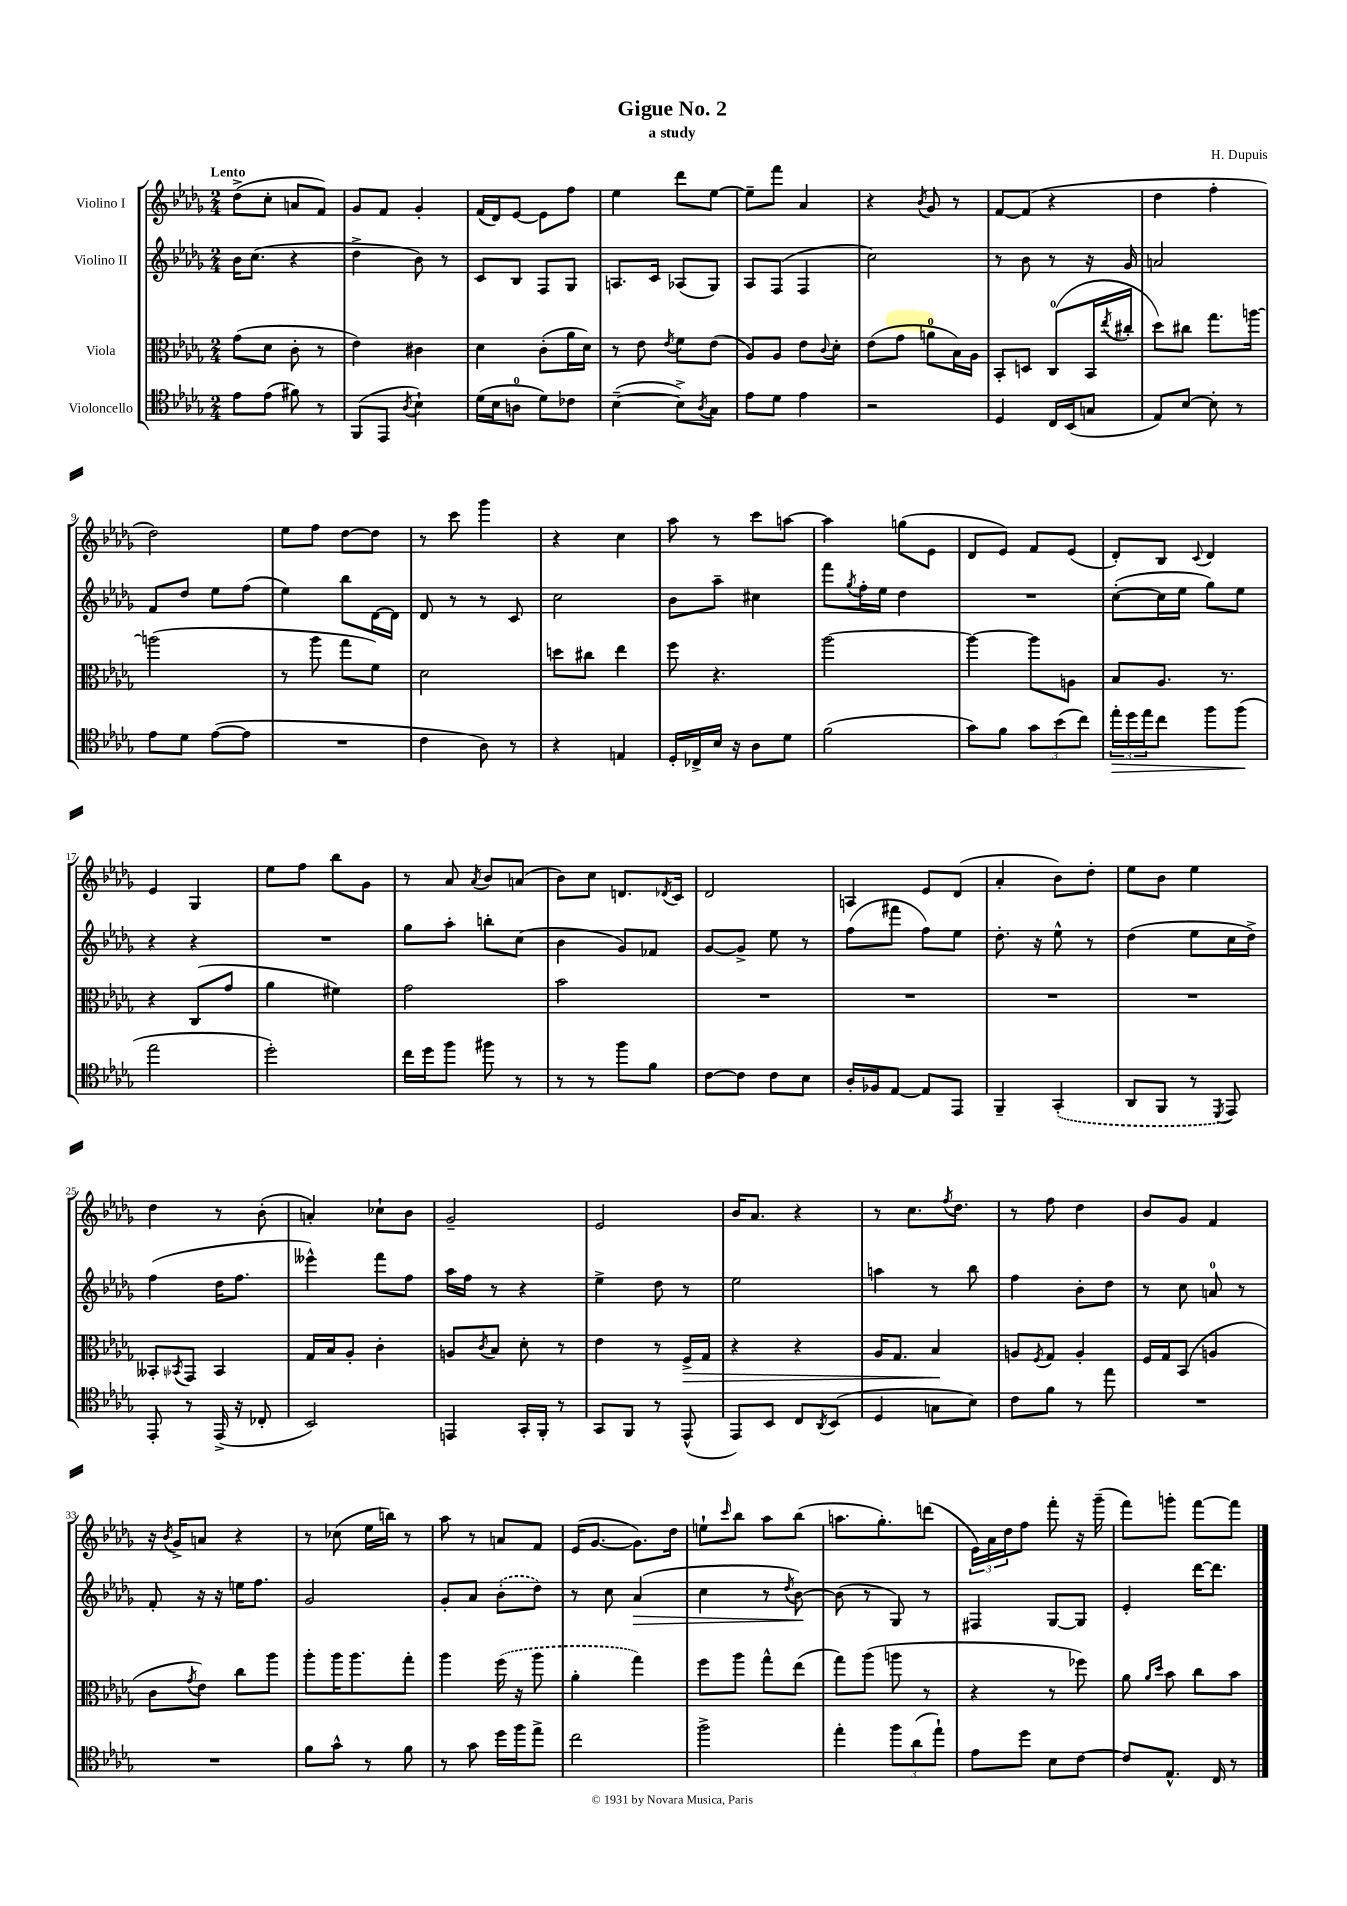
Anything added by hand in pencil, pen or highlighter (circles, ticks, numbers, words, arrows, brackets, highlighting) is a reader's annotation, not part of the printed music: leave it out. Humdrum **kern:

**kern	**dynam	**kern	**dynam	**kern	**dynam	**kern
*part4	*part4	*part3	*part3	*part2	*part2	*part1
*staff4	*staff4	*staff3	*staff3	*staff2	*staff2	*staff1
*I"Violoncello	*	*I"Viola	*	*I"Violino II	*	*I"Violino I
*clefC4	*	*clefC3	*	*clefG2	*	*clefG2
*k[b-e-a-d-g-]	*	*k[b-e-a-d-g-]	*	*k[b-e-a-d-g-]	*	*k[b-e-a-d-g-]
*M2/4	*	*M2/4	*	*M2/4	*	*M2/4
=1	=1	=1	=1	=1	=1	=1
!	!	!	!	!	!	!LO:TX:a:B:t=Lento
8e-\L	.	(8g-\L	.	16b-\KL	.	(8dd-^\L
.	.	.	.	(8.cc\J	.	.
(8e-\J	.	8d-\J	.	.	.	8cc'\J
8f#X\)	.	8c'\	.	4r	.	8an/L
8r	.	8r	.	.	.	8f/J)
=2	=2	=2	=2	=2	=2	=2
(8FF/L	.	4e-\)	.	4dd-^\	.	8g-/L
8EE-/J	.	.	.	.	.	8f/J
8qA-/	.	.	.	.	.	.
4B-`\)	.	4c#X\	.	8b-\)	.	4g-'/
.	.	.	.	8r	.	.
=3	=3	=3	=3	=3	=3	=3
(16d-\LL	.	4d-\	.	8c/L	.	(16f/LL
16B-\J	.	.	.	.	.	16d-/J)
8An\J	.	.	.	8B-/J	.	[8e-/J
8d-\L)	.	(8c'\L	.	8F/L	.	8e-\L]
8c-X\J	.	16a-\L	.	8G-/J	.	8ff\J
.	.	16d-\JJ)	.	.	.	.
=4	=4	=4	=4	=4	=4	=4
([4B-~\	.	8r	.	8.An/L	.	4ee-\
.	.	8e-\	.	.	.	.
.	.	.	.	16c/Jk	.	.
.	.	8qe-/	.	.	.	.
8B-^\L])	.	8f\L	.	(8A-X/L	.	8ddd-\L
8qA-/	.	.	.	.	.	.
8G-\J	.	(8e-\J	.	8G-/J)	.	[8ee-\J
=5	=5	=5	=5	=5	=5	=5
8e-\L	.	8A-/L)	.	8A-/L	.	8ee-~\L]
8d-\J	.	8A-/J	.	(8F/J	.	8fff\J
4e-\	.	8e-\L	.	4F/	.	4a-/
.	.	8qqc/	.	.	.	.
.	.	8d-'\J	.	.	.	.
=6	=6	=6	=6	=6	=6	=6
2r	.	(8e-\L	.	2cc\)	.	4r
.	.	8g-\J	.	.	.	.
.	.	.	.	.	.	8qb-/
.	.	8an\L	.	.	.	8g-/
.	.	16B-\L)	.	.	.	8r
.	.	16A-\JJ	.	.	.	.
=7	=7	=7	=7	=7	=7	=7
4D-/	.	8BB-'/L	.	8r	.	[8f/L
.	.	8Dn/J	.	8b-\	.	(8f/J]
16C/LL	.	(8C/L	.	8r	.	4r
(16BB-/J	.	.	.	.	.	.
8Gn/J	.	16BB-/L	.	16r	.	.
.	.	8qee-/	.	.	.	.
.	.	16cc#X'/JJ	.	16g-/	.	.
=8	=8	=8	=8	=8	=8	=8
8E-/L)	.	8dd-\L)	.	2an/	.	4dd-\
[8B-/J	.	8cc#X\J	.	.	.	.
8B-'\]	.	8.gg-\L	.	.	.	4ff'\
8r	.	.	.	.	.	.
.	.	[16aan\Jk	.	.	.	.
!!LO:LB:g=z
=9	=9	=9	=9	=9	=9	=9
8e-\L	.	(2aan\]	.	8f/L	.	2dd-\)
8d-\J	.	.	.	8dd-/J	.	.
([8e-\L	.	.	.	8ee-\L	.	.
8e-\J]	.	.	.	(8ff\J	.	.
=10	=10	=10	=10	=10	=10	=10
2r	.	8r	.	4ee-\)	.	8ee-\L
.	.	8aa-\	.	.	.	8ff\J
.	.	8gg-\L	.	8bb-\L	.	[8dd-\L
.	.	8f\J)	.	[16d-\L	.	8dd-\J]
.	.	.	.	16d-\JJ]	.	.
=11	=11	=11	=11	=11	=11	=11
4c\	.	2d-\	.	8d-/	.	8r
.	.	.	.	8r	.	8ccc\
8A-\)	.	.	.	8r	.	4ggg-\
8r	.	.	.	8c/	.	.
=12	=12	=12	=12	=12	=12	=12
4r	.	8ddn\L	.	2cc\	.	4r
.	.	8cc#X\J	.	.	.	.
4En/	.	4ee-\	.	.	.	4cc\
=13	=13	=13	=13	=13	=13	=13
16D-'/LL	.	8ff\	.	8b-\L	.	8aa-\
16C-X^/	.	.	.	.	.	.
16B-/JJ	.	4.r	.	8aa-~\J	.	8r
16r	.	.	.	.	.	.
8A-\L	.	.	.	4cc#X\	.	8ccc\L
8d-\J	.	.	.	.	.	[8aan\J
=14	=14	=14	=14	=14	=14	=14
(2f\	.	[2aa-\	.	8fff\L	.	4aa\]
.	.	.	.	8qgg-/	.	.
.	.	.	.	16ff'\L	.	.
.	.	.	.	16ee-\JJ	.	.
.	.	.	.	4dd-\	.	(8ggn\L
.	.	.	.	.	.	8e-\J
=15	=15	=15	=15	=15	=15	=15
8g-\L)	.	4aa-\_	.	2r	.	8d-/L
8f\J	.	.	.	.	.	8e-/J)
12g-\L	.	8aa-\L]	.	.	.	8f/L
(12b-\	.	.	.	.	.	.
.	.	8An\J	.	.	.	(8e-/J
12cc\J)	.	.	.	.	.	.
=16	=16	=16	=16	=16	=16	=16
!	!LO:HP:b	!	!	!	!	!
24ee-'\LL	>	8B-/L	.	([8cc'\L	.	8d-'/L)
24dd-\	.	.	.	.	.	.
24ee-\J	.	.	.	.	.	.
8cc\J	.	8.A-/J	.	16cc\L]	.	8B-/J
.	.	.	.	16ee-\JJ	.	.
.	.	.	.	.	.	8qqc/
8ff\L	.	.	.	8gg-\L)	.	4d-/
.	.	8.r	.	.	.	.
(8ff\J	.	.	.	8ee-\J	.	.
.	]	.	.	.	.	.
!!LO:LB:g=z
=17	=17	=17	=17	=17	=17	=17
2ee-\	.	4r	.	4r	.	4e-/
.	.	(8C/L	.	4r	.	4G-/
.	.	8g-/J	.	.	.	.
=18	=18	=18	=18	=18	=18	=18
2dd-'\)	.	4a-\	.	2r	.	8ee-\L
.	.	.	.	.	.	8ff\J
.	.	4f#X\)	.	.	.	8bb-\L
.	.	.	.	.	.	8g-\J
=19	=19	=19	=19	=19	=19	=19
16cc\LL	.	2g-\	.	8gg-\L	.	8r
16dd-\J	.	.	.	.	.	.
8ff\J	.	.	.	8aa-'\J	.	8a-/
.	.	.	.	.	.	8qa-/
8ff#X\	.	.	.	8bbn'\L	.	8b-/L
8r	.	.	.	(8cc\J	.	(8an/J
=20	=20	=20	=20	=20	=20	=20
8r	.	2b-\	.	4b-\	.	8b-\L)
8r	.	.	.	.	.	8cc\J
8ff\L	.	.	.	8g-/L)	.	8.dn/L
8f\J	.	.	.	8f-X/J	.	.
.	.	.	.	.	.	8qd-X/
.	.	.	.	.	.	16c/Jk
=21	=21	=21	=21	=21	=21	=21
[8c\L	.	2r	.	[8g-/L	.	2d-/
8c\J]	.	.	.	8g-^/J]	.	.
8c\L	.	.	.	8ee-\	.	.
8B-\J	.	.	.	8r	.	.
=22	=22	=22	=22	=22	=22	=22
16A-'/LL	.	2r	.	(8ff\L	.	4An/
16F-X/J	.	.	.	.	.	.
[8E-/J	.	.	.	8fff#X\J	.	.
8E-/L]	.	.	.	8ff\L)	.	8e-/L
8EE-/J	.	.	.	8ee-\J	.	(8d-/J
=23	=23	=23	=23	=23	=23	=23
4FF~/	.	2r	.	8.dd-'\	.	4a-'/
.	.	.	.	16r	.	.
(4GG-'/	.	.	.	8ee-^^\	.	8b-\L)
.	.	.	.	8r	.	8dd-'\J
=24	=24	=24	=24	=24	=24	=24
8AA-/L	.	2r	.	(4dd-\	.	8ee-\L
8FF/J	.	.	.	.	.	8b-\J
8r	.	.	.	8ee-\L	.	4ee-\
8qDD-/	.	.	.	.	.	.
8EE-/)	.	.	.	16cc\L	.	.
.	.	.	.	16dd-^\JJ)	.	.
!!LO:LB:g=z
=25	=25	=25	=25	=25	=25	=25
8EE-'/	.	8BB--X'/L	.	(4ff\	.	4dd-\
.	.	8qBB-X/	.	.	.	.
8r	.	8GG-/J	.	.	.	.
(16EE-^/	.	4BB-/	.	16dd-\KL	.	8r
16r	.	.	.	8.ff\J	.	.
8C-X'/	.	.	.	.	.	(8b-'\
=26	=26	=26	=26	=26	=26	=26
2BB-/)	.	16G-/LL	.	4eee--X^^\)	.	4an'/)
.	.	16B-/J	.	.	.	.
.	.	8A-'/J	.	.	.	.
.	.	4c'\	.	8fff\L	.	8cc-X`\L
.	.	.	.	8ff\J	.	8b-\J
=27	=27	=27	=27	=27	=27	=27
4EEn/	.	8An/L	.	16aa-\LL	.	2g-~/
.	.	.	.	16ff\JJ	.	.
.	.	8qc/	.	.	.	.
.	.	8B-/J	.	8r	.	.
16GG-'/LL	.	8d-'\	.	4r	.	.
16FF'/JJ	.	.	.	.	.	.
8r	.	8r	.	.	.	.
=28	=28	=28	=28	=28	=28	=28
8GG-/L	.	4e-\	.	4ee-^\	.	2e-/
8FF/J	.	.	.	.	.	.
8r	.	8r	.	8dd-\	.	.
!	!	!	!LO:HP:b	!	!	!
(8EE-^^/	.	16F^/LL	>	8r	.	.
.	.	16G-/JJ	.	.	.	.
=29	=29	=29	=29	=29	=29	=29
8EE-/L)	.	4r	.	2ee-\	.	16b-/KL
.	.	.	.	.	.	8.a-/J
8BB-/J	.	.	.	.	.	.
8C/L	.	4r	.	.	.	4r
8qAA-/	.	.	.	.	.	.
(8BB-/J	.	.	.	.	.	.
=30	=30	=30	=30	=30	=30	=30
4D-/	.	16A-/KL	.	4aan\	.	8r
.	.	8.G-/J	.	.	.	.
.	.	.	.	.	.	8.cc\L
8Gn\L	.	4B-/	.	8r	.	.
.	.	.	.	.	.	8qff/
.	.	.	.	.	.	8.dd-\J
8B-\J)	.	.	.	8bb-\	.	.
.	.	.	]	.	.	.
=31	=31	=31	=31	=31	=31	=31
8c\L	.	8An/L	.	4ff\	.	8r
.	.	8qF/	.	.	.	.
8f\J	.	8G-/J	.	.	.	8ff\
8r	.	4A'/	.	8b-'\L	.	4dd-\
8ee-\	.	.	.	8dd-\J	.	.
=32	=32	=32	=32	=32	=32	=32
2r	.	16F/LL	.	8r	.	8b-/L
.	.	16G-/J	.	.	.	.
.	.	(8BB-/J	.	8cc\	.	8g-/J
.	.	4An/	.	8an/	.	4f/
.	.	.	.	8r	.	.
!!LO:LB:g=z
=33	=33	=33	=33	=33	=33	=33
2r	.	8c\L	.	8f'/	.	16r
.	.	.	.	.	.	8qb-/
.	.	.	.	.	.	16g-^/KL
.	.	8qg-/	.	.	.	.
.	.	8e-\J)	.	16r	.	8an/J
.	.	.	.	16r	.	.
.	.	8cc\L	.	16een\KL	.	4r
.	.	.	.	8.ff\J	.	.
.	.	8aa-\J	.	.	.	.
=34	=34	=34	=34	=34	=34	=34
8f\L	.	8aa-'\L	.	2g-/	.	8r
8g-^^\J	.	16aa-\K	.	.	.	(8cc-X\
.	.	8.aa-\	.	.	.	.
8r	.	.	.	.	.	16ee-\LL
.	.	.	.	.	.	16bbn\JJ)
8f\	.	8gg-'\J	.	.	.	8r
=35	=35	=35	=35	=35	=35	=35
8r	.	4aa-\	.	8g-'/L	.	8aa-\
8g-\	.	.	.	8a-/J	.	8r
16dd-\LL	.	(16ff\	.	(8b-'\L	.	8an/L
16ff\J	.	16r	.	.	.	.
8ee-^\J	.	8aa-\	.	8dd-\J)	.	8f/J
=36	=36	=36	=36	=36	=36	=36
2cc\	.	4a-'\	.	8r	.	(16e-/KL
.	.	.	.	.	.	[8.g-/J
.	.	.	.	8cc\	.	.
!	!	!	!	!	!LO:HP:b	!
.	.	4gg-\)	.	(4a-/	>	8.g-\L])
.	.	.	.	.	.	16dd-\Jk
=37	=37	=37	=37	=37	=37	=37
2ff^\	.	8ff\L	.	4cc\	.	8een`\L
.	.	.	.	.	.	16qqccc/
.	.	8aa-\J	.	.	.	8bb-\J
.	.	8gg-^^\L	.	8r	.	8aa-\L
.	.	.	.	8qdd-/	.	.
.	.	(8ee-\J	.	[8b-\)	.	(8bb-\J
.	.	.	.	.	]	.
=38	=38	=38	=38	=38	=38	=38
4ee-'\	.	8gg-\L)	.	(8b-\]	.	8.aan\L
.	.	(8aa-\J	.	8r	.	.
.	.	.	.	.	.	8.gg-'\)
12ff\L	.	8aan\	.	8G-/)	.	.
(12a-\	.	.	.	.	.	.
.	.	8r	.	8r	.	(8dddn\J
12ee-`\J)	.	.	.	.	.	.
=39	=39	=39	=39	=39	=39	=39
8e-\L	.	4r	.	4F#X/	.	24e-\LL)
.	.	.	.	.	.	24a-\
.	.	.	.	.	.	24dd-\J
8dd-\J	.	.	.	.	.	8ff\J
8B-\L	.	8r	.	[8G-/L	.	8fff'\
[8c\J	.	8ff-X\)	.	8G-/J]	.	16r
.	.	.	.	.	.	(16ggg-~\
=40	=40	=40	=40	=40	=40	=40
8c/L]	.	8a-\	.	4e-'/	.	8fff\L)
.	.	16qqa-/LL	.	.	.	.
.	.	16qqdd-/JJ	.	.	.	.
8.E-^^/J	.	8b-\	.	.	.	8gggn'\J
.	.	8cc\L	.	[16ddd-\KL	.	[8fff\L
16C/	.	.	.	8.ddd-\J]	.	.
8r	.	8b-\J	.	.	.	8fff\J]
==	==	==	==	==	==	==
*-	*-	*-	*-	*-	*-	*-
